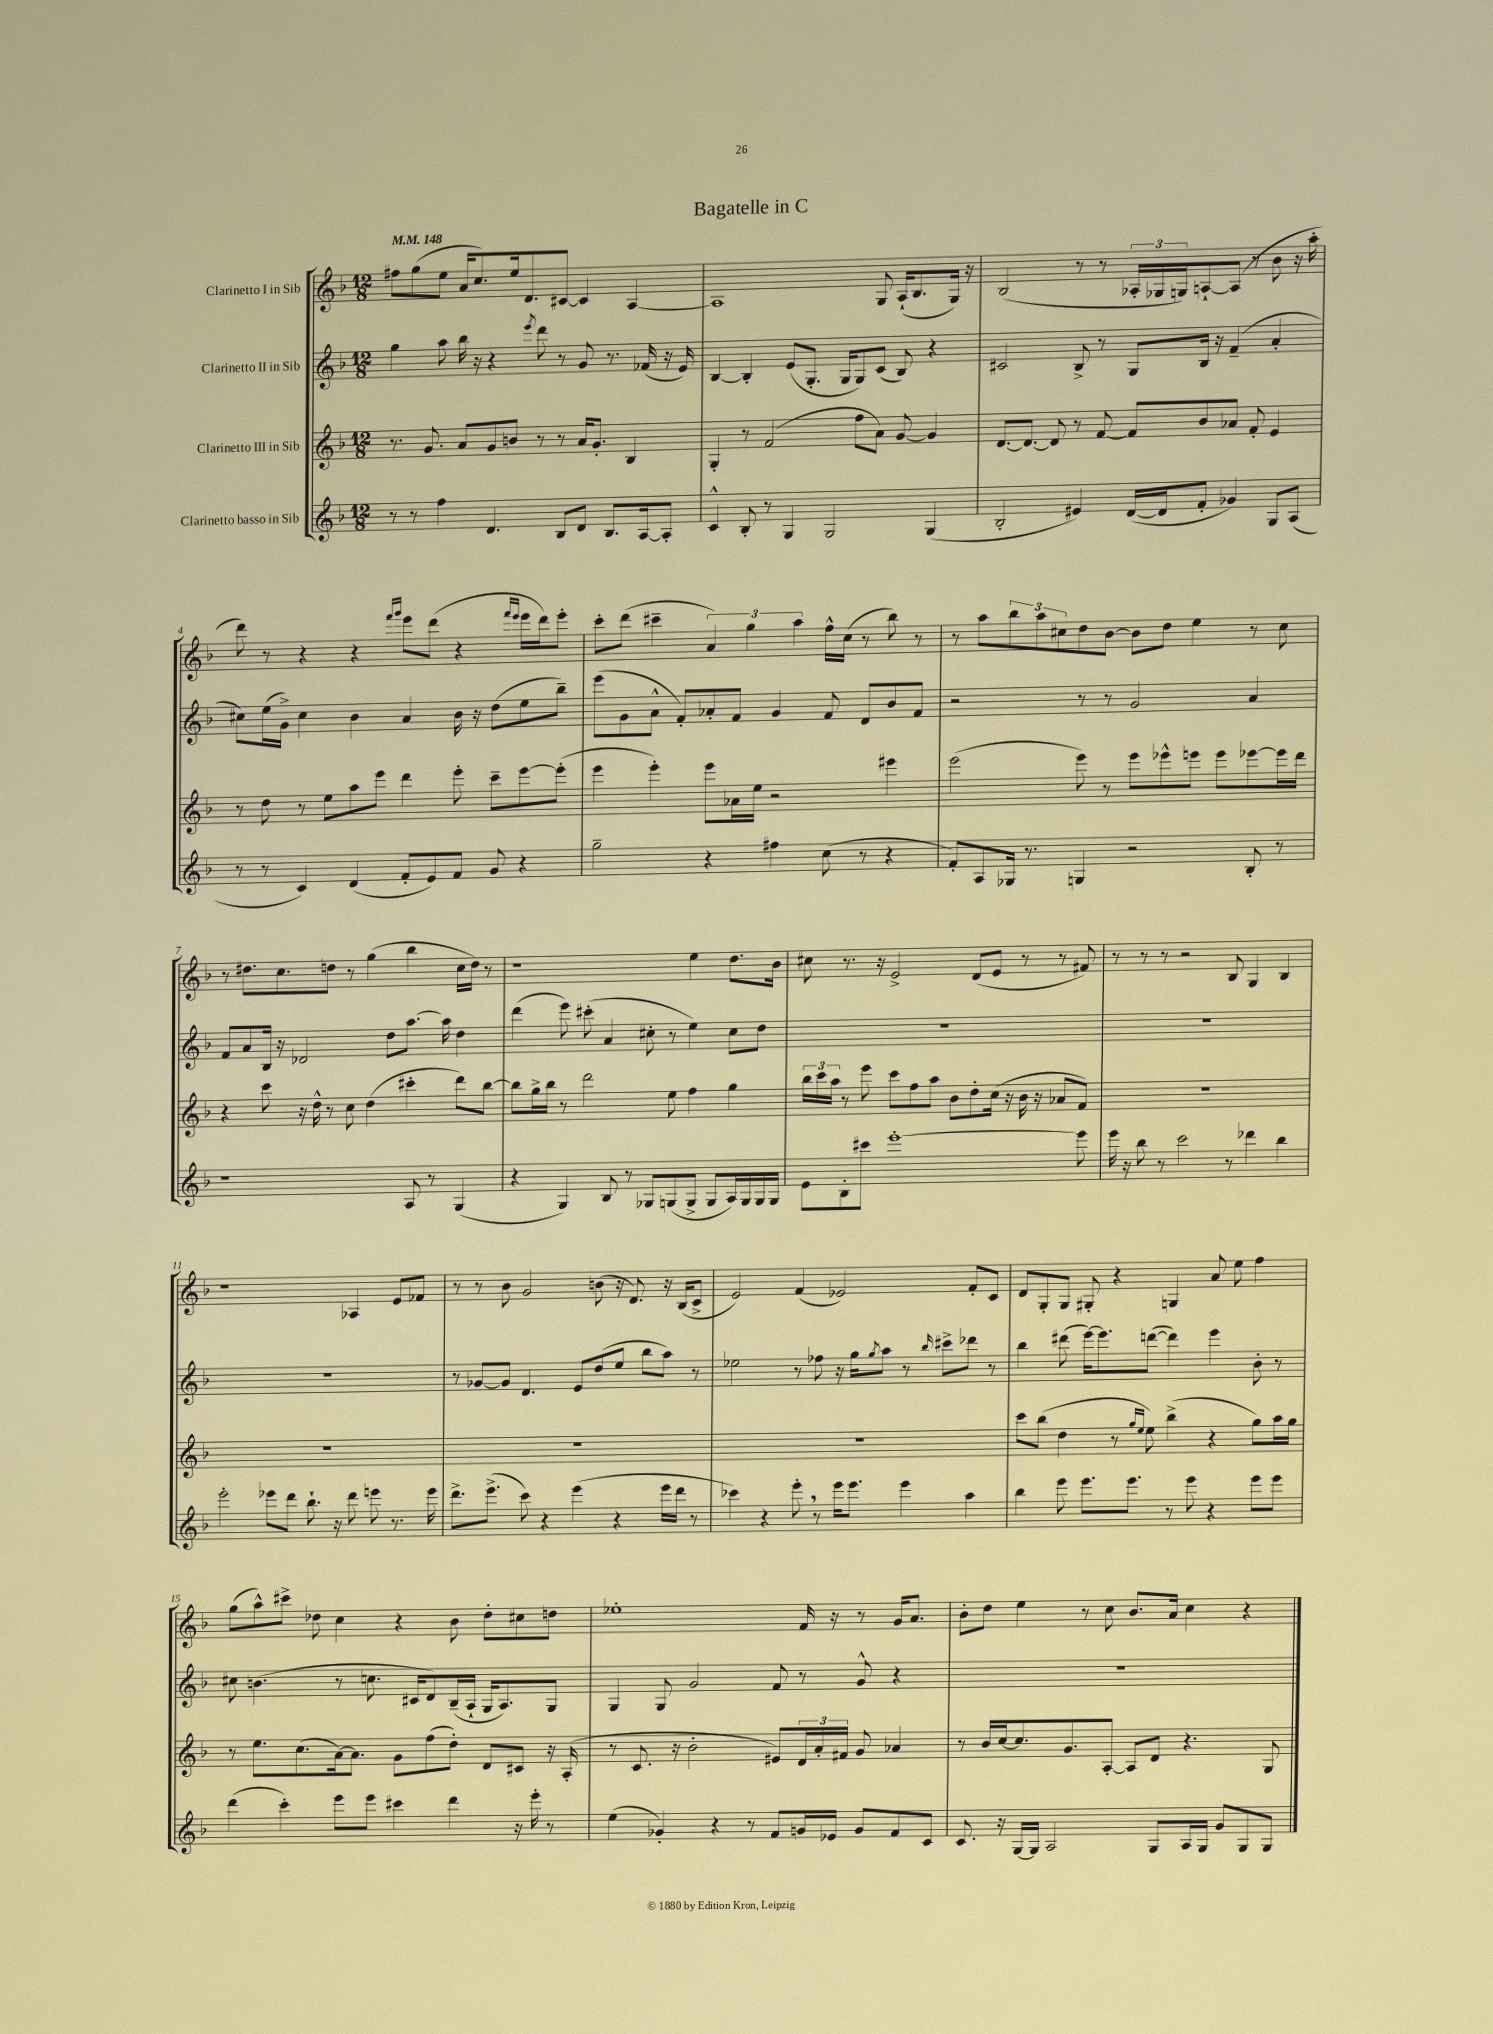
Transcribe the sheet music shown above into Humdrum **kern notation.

**kern	**kern	**kern	**kern
*part4	*part3	*part2	*part1
*staff4	*staff3	*staff2	*staff1
*I"Clarinetto basso in Sib	*I"Clarinetto III in Sib	*I"Clarinetto II in Sib	*I"Clarinetto I in Sib
*clefG2	*clefG2	*clefG2	*clefG2
*k[b-]	*k[b-]	*k[b-]	*k[b-]
*M12/8	*M12/8	*M12/8	*M12/8
*MM148	*MM148	*MM148	*MM148
=1	=1	=1	=1
8r	8.r	4gg\	8ff#X\L
8r	.	.	(8gg\
.	8.g/	.	.
4ff\	.	8aa\	8ee\J
.	8a/L	16bb-\	16a/KL
.	.	16r	8.cc/)
4.d/	8g/	4r	.
.	8bn/J	.	16ee/k
.	.	.	8.d/
.	.	8qeee/	.
.	8r	8ddd\	.
8B-/L	8r	8r	[8c#X/J
8d/J	16a/KL	8g/	4c#/]
.	8.g'/J	.	.
8.B-/L	.	8.r	.
.	4B-/	.	[4A/
[16A/k	.	(16f-X/	.
8A'/J]	.	16r	.
.	.	16e/)	.
=2	=2	=2	=2
4c^^/	4G'/	[4B-/	1A]
8B-'/	8r	4B-'/]	.
8r	(2f/	.	.
4G/	.	(8e/L	.
.	.	8.G'/J	.
2G/	.	.	.
.	.	16G/KL	.
.	8ff\L	8G/)	.
.	8a\J)	(8c/J	8G/
.	[8g/	8B-/)	(16A`/KL
.	.	.	8.B-/
(4G/	4g/]	4r	.
.	.	.	16G/Jk)
.	.	.	16r
=3	=3	=3	=3
2B-'/	[8.d/L	2c#X/	(2B-/
.	8.d/J_	.	.
.	8d/]	.	.
4e#X/)	8r	8B-^/	8r
.	[8f/	8r	8r
([16d/LL	8f/L]	8G/L	24A-X'/LL
.	.	.	24G-X/
16d/J]	.	.	.
.	.	.	24Gn/J)
8f'/J	8b-/	16B-/Jk	[8An`/
.	.	16r	.
4g-X/)	8a-X/J	(4f~/	(8A/J]
.	8f'/	.	8r
8G/L	4e/	4a'/	8b-\
(8A/J	.	.	16r
.	.	.	16aa'\
!!LO:LB:g=z
=4	=4	=4	=4
8r	8r	8cc#X\L)	8ddd\)
8r	8dd\	(16ee\L	8r
.	.	16g^\JJ)	.
4c/)	8r	4cc#\	4r
.	8ee\L	.	.
(4d/	8aa\	4b-\	4r
.	8eee\J	.	.
.	.	.	16qqfff/LL
.	.	.	16qqggg/JJ
8f'/L	4ddd\	4a/	8eee\L
8e/)	.	.	(8ddd\J
8f/J	8eee'\	16b-\	4r
.	.	16r	.
8g/	8ccc~\L	(8dd\L	.
.	.	.	16qqfff/LL
.	.	.	16qqeee/JJ
4r	[8eee\	8ee\	16eee\LL
.	.	.	16ddd\J)
.	(8eee'\J]	8bb-~\J)	8eee'\J
=5	=5	=5	=5
2gg~\	4eee\	(8eee\L	8ccc'\L
.	.	8g\	(8ddd\J
.	4eee'\)	8a^^\J	4ccc#X~\
.	.	8f'/L)	.
4r	8eee\L	8a-X'/	6a/)
.	16a-X\L	8f/J	.
.	.	.	6gg\
.	16ee\JJ	.	.
4ff#X\	2r	4g/	.
.	.	.	6aa\
(8cc\	.	8f/	16ff^^\LL
.	.	.	(16cc\JJ
8r	.	8d/L	8r
4r	4eee#X\	8b-/	8bb-\)
.	.	8f/J	8r
=6	=6	=6	=6
8f'/L)	(2eee\	2r	8r
8A/	.	.	8aa\L
16G-X/Jk	.	.	12bb-\
8.r	.	.	.
.	.	.	12aa\
.	.	.	12cc#X\
4Gn/	8eee\)	8r	8dd\
.	8r	8r	[8b-\J
2r	8eee\L	2g/	8b-\L]
.	8eee-X^^\	.	8dd\J
.	8eeen\J	.	4ee\
.	8eee\L	.	.
8B-'/	[8eee-X\	4a/	8r
8r	16eee-\L]	.	8cc#\
.	16ddd\JJ	.	.
!!LO:LB:g=z
=7	=7	=7	=7
1r	4r	8f/L	8r
.	.	8a/	8.dd#X\L
.	8ccc\	16B-/Jk	.
.	.	16r	8.cc\
.	16r	2d-X/	.
.	16dd^^\	.	.
.	8r	.	8ddn\J
.	8cc\	.	8r
.	(4dd\	.	(4gg\
.	.	8dd\L	.
8A/	4ccc#X'\	[8.aa\J	4bb-\
8r	.	.	.
.	.	16aa\]	.
(4G/	8ddd\L)	4dd\	16cc\LL
.	.	.	16dd\JJ)
.	[8bb-\J	.	8r
=8	=8	=8	=8
4r	8bb-\L]	(4ddd\	1r
.	16gg^\L	.	.
.	16bb-\JJ	.	.
4G/)	8r	8eee\)	.
.	2ddd\	(8ccc#X'\	.
8B-/	.	4a/	.
8r	.	.	.
8G-X/L	.	8cc#X'\	.
(8Gn/	8ee\	8r	.
8G^/J	4ff\	4ee\)	4ee\
8G/L	.	.	.
16A/L)	4gg\	8cc#\L	8.dd\L
16G/	.	.	.
16G/	.	8dd\J	.
16G/JJ	.	.	16b-\Jk
=9	=9	=9	=9
8e\L	24bb-\LL	1.r	8cc#X\
.	24ccc\	.	.
.	24aa\JJ	.	.
8B-'\	8r	.	8.r
8ccc#X\J	8eee\	.	.
.	.	.	16r
[1eee'	8ccc\L	.	2e^/
.	8ff\	.	.
.	8aa\J	.	.
.	8b-\L	.	.
.	8dd'\	.	(8d/L
.	(16cc\Jk	.	8e/J
.	16r	.	.
.	16b-\	.	8r
.	16r	.	.
.	8a-X/L	.	8r
8eee\]	8f/J)	.	8f#X/)
=10	=10	=10	=10
16eee\	1.r	1.r	8r
16r	.	.	.
8bb-\	.	.	8r
8r	.	.	8r
2ccc\	.	.	2r
8r	.	.	8B-/
4ddd-X\	.	.	4G/
4bb-\	.	.	4B-/
!!LO:LB:g=z
=11	=11	=11	=11
2eee'\	1.r	1.r	1r
8eee-X\L	.	.	.
8ddd\J	.	.	.
8.bb-`\	.	.	.
16r	.	.	.
8ddd\	.	.	4A-X/
8eeen\	.	.	.
8.r	.	.	8e/L
.	.	.	8f-X/J
16eee\	.	.	.
=12	=12	=12	=12
8.ddd^\L	1.r	8r	8r
.	.	[8g-X/L	8r
(8.eee^\J	.	.	.
.	.	8g-/J]	8b-\
8ccc\)	.	4.d/	2g/
4r	.	.	.
(4eee\	.	8e/L	.
.	.	(8dd/	(8bn\
4r	.	8ee/J	16r
.	.	.	8.d/)
.	.	8bb-\L	.
16eee\LL	.	8aa\J)	16r
16ddd\JJ	.	.	(16B-/KL
8r	.	8r	8c^/J
=13	=13	=13	=13
4ccc-X\)	1.r	2ee-X\	2e/)
4r	.	.	.
8eee',\	.	8r	(4f/
8r	.	8ff-X\	.
16eee\KL	.	16r	2e-X/)
8.eee\J	.	16gg\KL	.
.	.	8qgg/	.
.	.	8aa\J	.
4eee\	.	8r	.
.	.	16qqbb-/	.
.	.	8ccc#X^\L	.
4aa\	.	8ddd-X\J	8f'/L
.	.	8r	8c/J
=14	=14	=14	=14
4bb-\	8ccc\L	4bb-\	8d/L
.	(8bb-\J	.	8G'/
8eee\	4dd\	(8ddd#X\	8G/J
8.eee\L	.	[16eee\KL)	8G#X'/
.	.	8.eee\]	.
.	8r	.	4r
8.eee\J	.	.	.
.	16qqgg/LL	.	.
.	16qqee/JJ	.	.
.	8ee\)	([8dddn\J	.
8r	(4bb-^\	4ddd\])	4Gn/
8eee\	.	.	.
4r	4r	4eee\	8a/
.	.	.	8ee\
8eee\L	8gg\L)	8b-'\	4ff\
8eee\J	16aa\L	8r	.
.	16gg\JJ	.	.
!!LO:LB:g=z
=15	=15	=15	=15
(4ddd\	8r	8cc#X\	(8gg\L
.	8.ee\L	(4.bn\	8aa^^\)
4ccc'\)	.	.	8ccc#X^\J
.	(8.cc\	.	.
.	.	.	8dd-X\
8eee\L	[16a\k)	8r	4cc\
.	8.a\J]	.	.
8eee\J	.	8.ccn\	.
4ccc#X\	8g\L	.	4r
.	.	16c#X/KL	.
.	(8ff\	8d/)	.
4ddd\	8dd'\J)	(16B-~/L	8b-\
.	.	16A`/JJ	.
.	8d/L	16G/KL	8dd-'\L
.	.	8.A/)	.
16r	8c#X/J	.	8cc#X\
16eee'\	.	.	.
8r	16r	8G/J	8ddn\J
.	(16A'/	.	.
=16	=16	=16	=16
(4ee\	8r	4G/	1ee-X'
.	8.c/	.	.
4g-X'/)	.	8G/	.
.	16r	.	.
.	2b-'\	2g/	.
4r	.	.	.
8r	.	.	.
8f/L	8e#X/L)	8f/	.
16gn/L	24d/L	8r	16f/
.	24a'/	.	.
16e-X/JJ	.	.	16r
.	24f#X/JJ	.	.
8g/L	8g/	8g^^/	8r
8f/	4a-X/	4r	16g/KL
.	.	.	8.a/J
8c/J	.	.	.
=17	=17	=17	=17
8.c/	8r	1.r	8b-'\L
.	16b-/LL	.	8dd\J
16r	[16cc/J	.	.
[16G/LL	8.cc/]	.	4ee\
16G/JJ]	.	.	.
2A/	.	.	.
.	8.g/	.	.
.	.	.	8r
.	[8A'/J	.	8cc\
.	8A/L]	.	8.b-/L
8G/L	8d/J	.	.
.	.	.	16a/Jk
16A/L	4.r	.	4cc\
16G/JJ	.	.	.
8g/L	.	.	.
8G/	.	.	4r
8G/J	8G/	.	.
==	==	==	==
*-	*-	*-	*-
